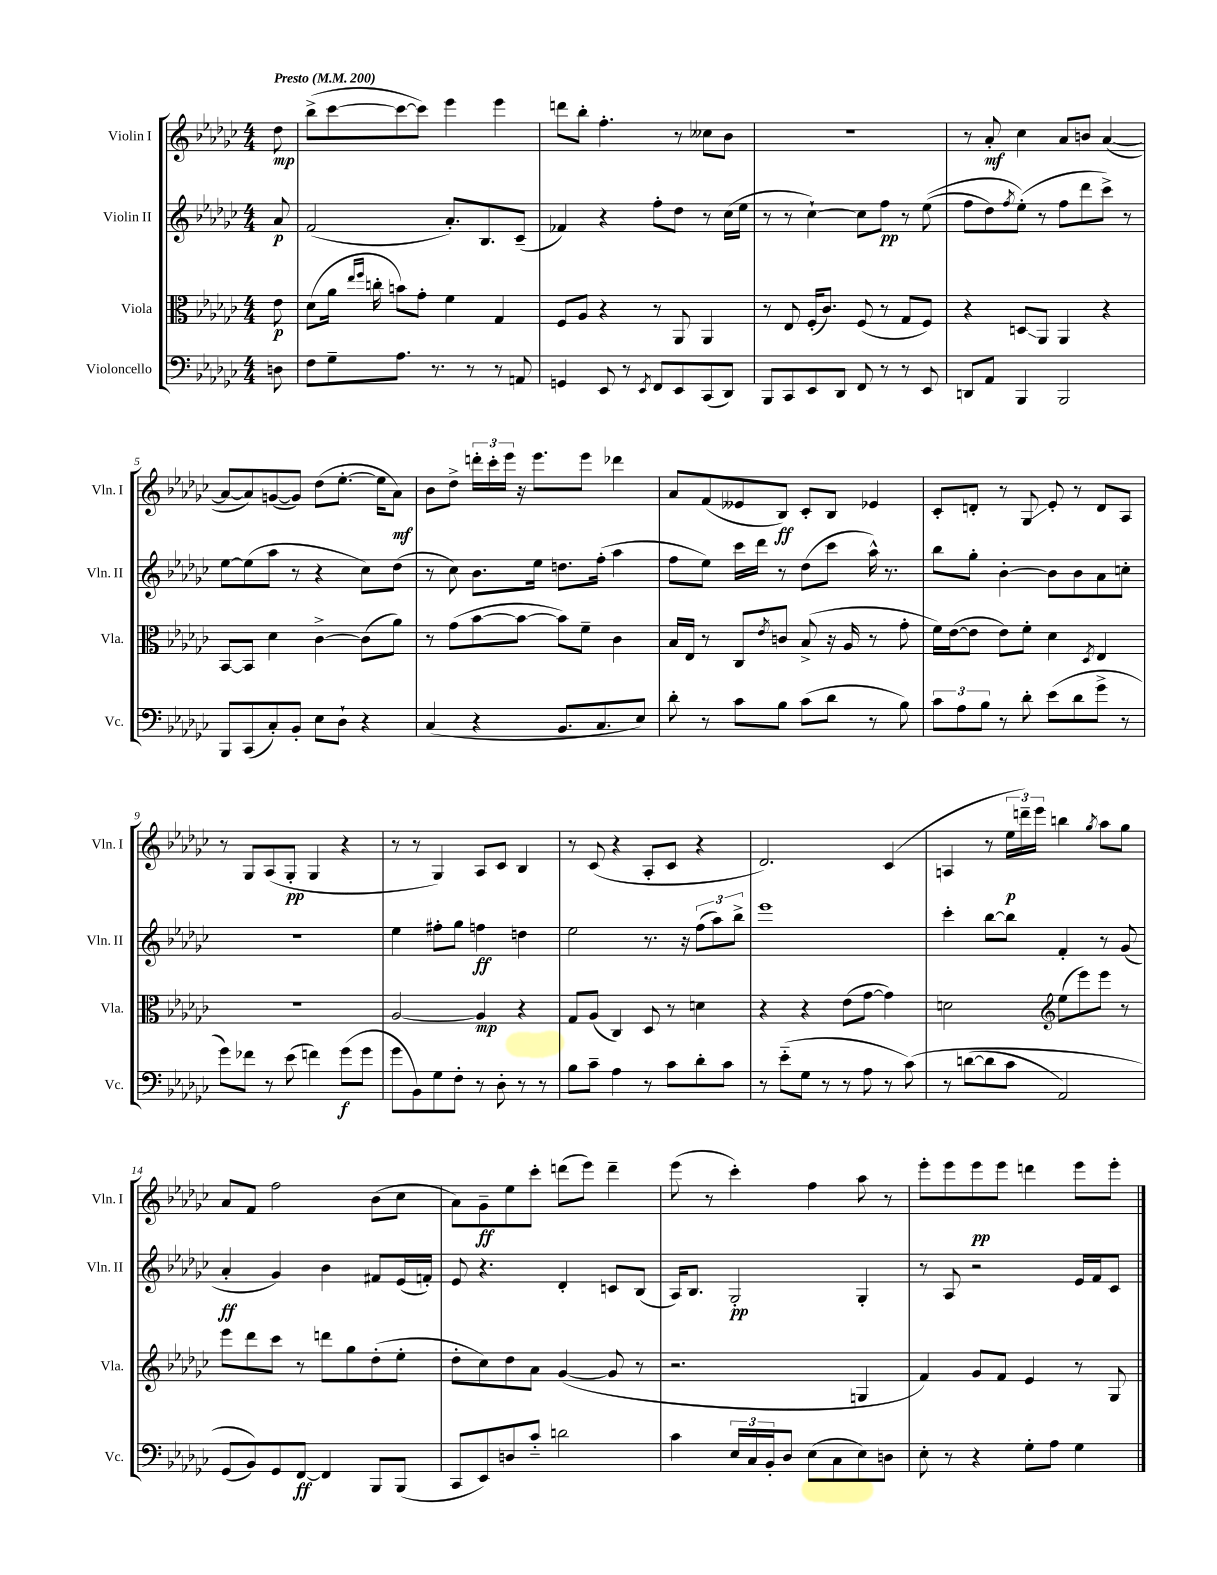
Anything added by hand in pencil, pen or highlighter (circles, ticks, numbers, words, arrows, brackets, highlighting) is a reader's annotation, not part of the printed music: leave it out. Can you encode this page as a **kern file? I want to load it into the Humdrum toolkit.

**kern	**kern	**kern	**kern
*staff4	*staff3	*staff2	*staff1
*clefF4	*clefC3	*clefG2	*clefG2
*k[b-e-a-d-g-c-]	*k[b-e-a-d-g-c-]	*k[b-e-a-d-g-c-]	*k[b-e-a-d-g-c-]
*M4/4	*M4/4	*M4/4	*M4/4
*MM200	*MM200	*MM200	*MM200
8D	8e-	8a-	8dd-
=	=	=	=
8F	(8d-	(2f	(8bb-^
8G-~	16a-	.	[8ccc-
.	16qqee-	.	.
.	16qqff	.	.
.	16cc'	.	.
8.A-	8b)	.	8ccc-_
.	8g-'	.	8ccc-])
8.r	.	.	.
.	4f	8.a-')	4eee-
8r	.	.	.
.	.	8.B-	.
8r	4G-	.	4eee-
8AA	.	(8c-~	.
=	=	=	=
4GG	8F	4f-)	8ddd
.	8A-	.	8bb-'
8EE-	4r	4r	4.ff'
8r	.	.	.
8qEE-	.	.	.
8FF	8r	8ff'	.
8EE-	8AA-	8dd-	8r
(8CC-	4AA-	8r	8cc--
8DD-)	.	(16cc-	8b-
.	.	16ee-	.
=	=	=	=
8BBB-	8r	8r	1r
8CC-	8E-	8r	.
8EE-	(16F'	[4cc-`)	.
.	8.c-)	.	.
8DD-	.	.	.
8FF	(8F	8cc-]	.
8r	8r	8ff	.
8r	8G-	8r	.
8EE-	8F)	&((8ee-	.
=	=	=	=
8DD	4r	8ff	8r
8AA-	.	8dd-)	8a-'
.	.	8qff	.
4BBB-	8D	(8ee-'&)	4cc-
.	8AA-	8r	.
2BBB-	4AA-	8ff	8a-
.	.	8ddd-	8b
.	4r	8ccc-^)	([4a-
.	.	8r	.
=	=	=	=
8BBB-	[8BB-	[8ee-	8a-_
(8CC-	8BB-]	(8ee-]	8a-])
8C-')	4d-	8aa-	([8g
8BB-'	.	8r	8g])
8E-	[4c-^	4r	(8dd-
8D-`	.	.	[8.ee-'
4r	(8c-]	8cc-)	.
.	.	.	16ee-]
.	8a-)	(8dd-	8a-)
=	=	=	=
(4C-	8r	8r	8b-
.	(8g-	8cc-)	8dd-^
4r	[8b-	8.b-	24ddd'
.	.	.	24ccc-'
.	.	.	24eee-
.	8b-_	.	16r
.	.	16ee-	8.eee-
8.BB-	8b-])	8.dd	.
.	8f~	.	8eee-
8.C-	.	(16ff'	.
.	4c-	4aa-	4ddd-
8E-)	.	.	.
=	=	=	=
8d-'	16B-	8ff	8a-
.	16E-	.	.
8r	8r	8ee-)	(8f
8c-	8C-	16ccc-	8e--
.	.	16ddd-	.
.	8qe-	.	.
8B-	8c	8r	8B-)
(8c-	(8B-^	(8dd-	8c-'
8d-	16r	8ccc-	8B-
.	16A-	.	.
8r	8r	16aa-^^)	4e-
.	.	8.r	.
8B-)	8g-'	.	.
=	=	=	=
12c-	16f)	8bb-	8c-'
.	([16e-	.	.
12A-	.	.	.
.	8e-]	8gg-'	8d'
12B-	.	.	.
8r	8e-)	[4b-'	8r
8d-'	8f'	.	8G-
(8e-	4d-	8b-]	8e-'
8d-	.	8b-	8r
.	8qD-	.	.
8g-^	4E-	8a-	8d
8r	.	8cc'	8A-
=	=	=	=
8g-)	1r	1r	8r
8f-	.	.	8G-
8r	.	.	(8A-
(8e-	.	.	8G-'
4f)	.	.	4G-
(8g-	.	.	4r
8g-	.	.	.
=	=	=	=
8g-	[2A-	4ee-	8r
8BB-)	.	.	8r
8G-	.	8ff#'	4G-)
8F'	.	8gg-	.
8r	4A-]	4ff	8A-
8D-'	.	.	8c-
8r	4r	4dd	4B-
8r	.	.	.
=	=	=	=
8B-	8G-	2ee-	8r
8c-~	(8A-	.	(8c-
4A-	4C-)	.	4r
8r	8D-	8.r	8A-'
8c-	8r	.	8c-
.	.	16r	.
8d-'	4d	(12ff	4r
.	.	12aa-)	.
8c-	.	.	.
.	.	12bb-^	.
=	=	=	=
8r	4r	1eee-	2.d-)
(8e-'~	.	.	.
8G-	4r	.	.
8r	.	.	.
8r	(8e-	.	.
8A-	[8g-	.	.
8r	4g-])	.	(4c-
&(8c-)	.	.	.
=	=	=	=
8r	2d	4ccc-'	4A
([8d	.	.	.
8d]	.	[8bb-	8r
8c-	.	8bb-]	24ee-
.	.	.	24ddd~)
.	.	.	24eee-
*	*clefG2	*	*
2AA-)	(8ee-	4f'	4bb
.	8eee-)	.	.
.	.	.	8qgg-
.	8eee-	8r	8aa-
.	8r	(8g-	8gg-
=	=	=	=
(8GG-	8eee-	4a-'	8a-
8BB-)&)	8ddd-	.	8f
8GG-	8ccc-	4g-)	2ff
[8FF	8r	.	.
4FF]	8ddd	4b-	.
.	8gg-	.	.
8BBB-	(8dd-'	8f#	(8b-
(8BBB-	8ee-'	(16e-	8cc-
.	.	16f')	.
=	=	=	=
8CC-	8dd-'	8e-	8a-)
8EE-)	8cc-)	4.r	8g-~
8D	8dd-	.	8ee-
8c-'~	8a-	.	8ccc-'
2d	([4g-	4d-'	(8ddd
.	.	.	8eee-)
.	8g-]	8c	4ddd~
.	8r	(8B-	.
=	=	=	=
4c-	2.r	16A-)	(8eee-
.	.	8.B-	.
.	.	.	8r
24E-	.	2G-'	4ccc-')
24C-	.	.	.
24BB-'	.	.	.
8D-	.	.	.
(8E-	.	.	4ff
8C-	.	.	.
8E-)	4G	4G-'	8aa-
8D	.	.	8r
=	=	=	=
8E-'	4f)	8r	8eee-'
8r	.	8A-	8eee-
4r	8g-	2r	8eee-
.	8f	.	8eee-
8G-'	4e-	.	4ddd
8A-	.	.	.
4G-	8r	16e-	8eee-
.	.	16f	.
.	8G-	8c-	8eee-'
==	==	==	==
*-	*-	*-	*-
